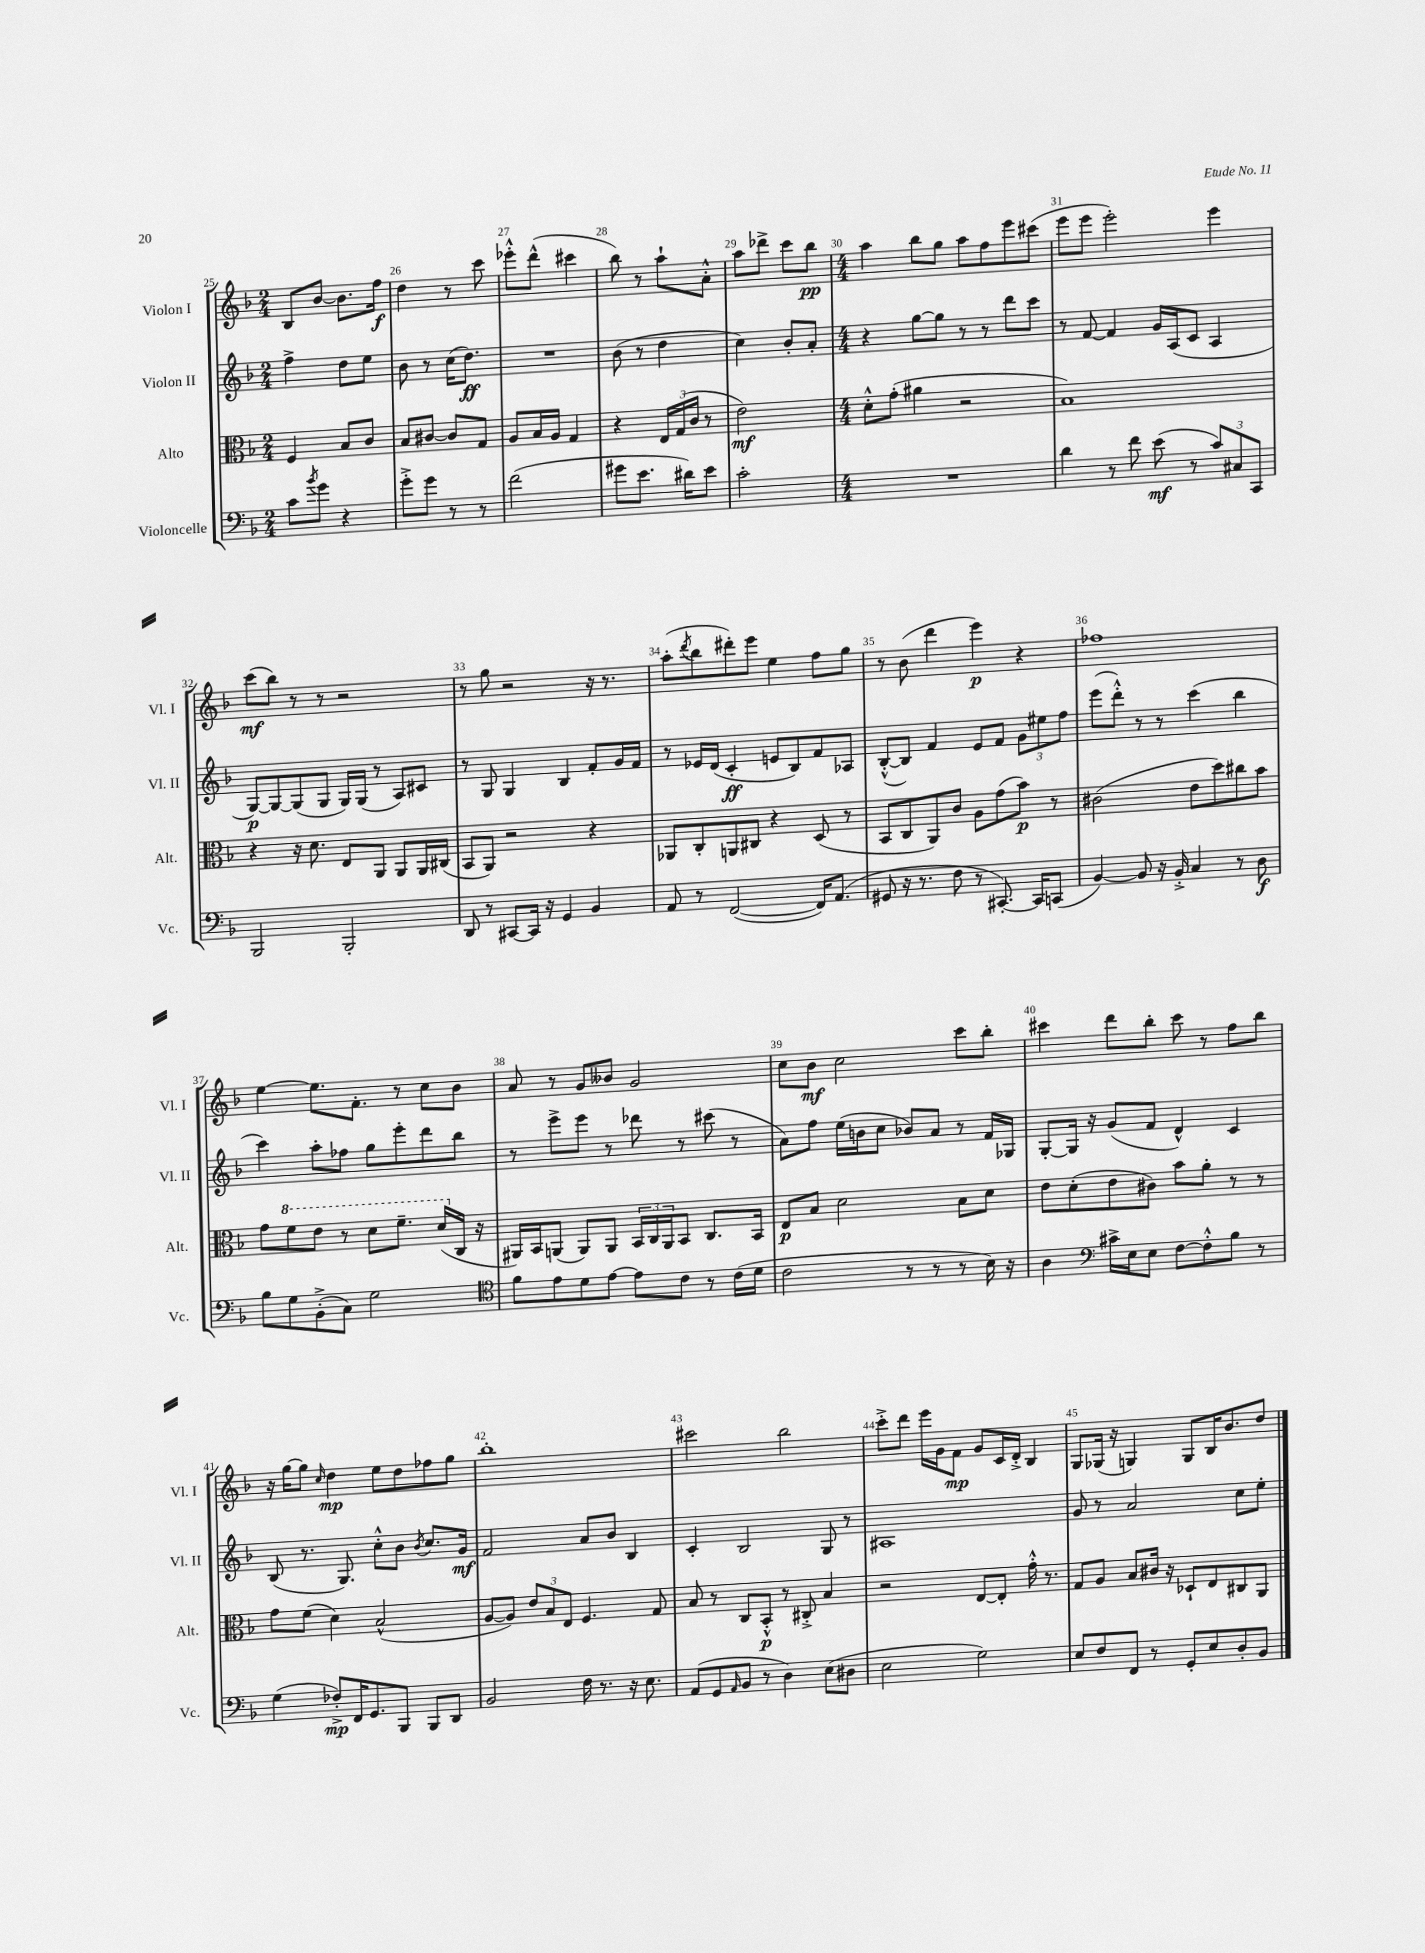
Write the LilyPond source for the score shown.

<<
\new StaffGroup <<
\new Staff = "s0" \with { instrumentName = "Violon I" shortInstrumentName = "Vl. I" } {
    \clef treble \key f \major \numericTimeSignature \time 2/4
    bes8 bes'8~ bes'8. f''16\f |
    d''4 r8 c'''8 |
    ees'''8-.-^ d'''8-^( cis'''4 |
    bes''8) r8 a''8-! a'8-.-^ |
    a''8 des'''8-> c'''8 bes''8\pp |
    \numericTimeSignature \time 4/4 a''4 bes''8 g''8 a''8 f''8 e'''8 cis'''8( |
    e'''8 e'''8 e'''2-.) e'''4 |
    c'''8\mf( bes''8) r8 r8 r2 |
    r8 g''8 r2 r16 r8. |
    a''8-.( \acciaccatura { d'''8 } bes''8 dis'''8-.) e'''8 e''4 f''8 g''8 |
    r8 bes'8( d'''4 e'''4\p) r4 |
    fes''1 |
    e''4~ e''8. f'8.-. r8 c''8 bes'8 |
    a'8 r8 g'8 beses'8 g'2 |
    c''8 bes'8\mf c''2 c'''8 bes''8-. |
    cis'''4 d'''8 bes''8-. cis'''8 r8 f''8 bes''8 |
    r16 g''16~ g''8 \grace { c''16 } d''4\mp e''8 d''8 fes''8 g''8 |
    bes''1-. |
    cis'''2 bes''2 |
    c'''8-.-> d'''8 e'''16 g'16 f'8\mp g'8 c'16 d'16-.-> bes4 |
    g8 ges16( r16 g4) g8 bes16 bes'8. d''8 \bar "|." |
}
\new Staff = "s1" \with { instrumentName = "Violon II" shortInstrumentName = "Vl. II" } {
    \clef treble \key f \major \numericTimeSignature \time 2/4
    f''4-> d''8 e''8 |
    bes'8 r8 c''16( d''8.\ff) |
    R2 |
    bes'8( r8 d''4 |
    c''4) bes'8-. a'8-. |
    \numericTimeSignature \time 4/4 r4 g''8~ g''8 r8 r8 d'''8 c'''8 |
    r8 f'8~ f'4 g'16 a16( c'8 a4 |
    g8~\p) g8~ g8( g8 g16) g16( r8 a8) cis'8 |
    r8 g8 g4 bes4 f'8-. g'16 f'16 |
    r8 ees'16 d'16( c'4-.\ff e'8 bes8) f'8 aes8 |
    bes8~-.-^( bes8) f'4 e'8 f'8 \tuplet 3/2 { g'8 eis''8 f''8 } |
    e'''8( d'''8-.-^) r8 r8 c'''4( bes''4 |
    c'''4) a''8-. fes''8 g''8 e'''8-. d'''8 bes''8 |
    r8 e'''8-> e'''8 r8 des'''8 r8 cis'''8( r8 |
    a'8) f''8 e''16( b'16 c''8 bes'8) a'8 r8 f'16 ges16 |
    g8~-. g16 r16 g'8( f'8 d'4-^) c'4 |
    bes8( r8. g8.) c''8-.-^ bes'8 \acciaccatura { bes'8 } c''8. g'16\mf |
    f'2 a'8 bes'8 bes4 |
    c'4-. bes2 g8 r8 |
    ais1 |
    g'8 r8 a'2 c''8 e''8-. \bar "|." |
}
\new Staff = "s2" \with { instrumentName = "Alto" shortInstrumentName = "Alt." } {
    \clef alto \key f \major \numericTimeSignature \time 2/4
    f4 bes8 c'8 |
    bes8 cis'8~ cis'8 g8 |
    a8 bes16 a16 g4 |
    r4 \tuplet 3/2 { e16 g16( c'16 } r8 |
    e'2\mf) |
    \numericTimeSignature \time 4/4 d'8-.-^ g'8-.( ais'4 r2 |
    bes1) |
    r4 r16 d'8. e8 a,8 a,8 a,16 cis16( |
    bes,8 a,8) r2 r4 |
    aes,8 c8-. a,8 cis8 r4 d8( r8 |
    bes,8 c8 a,8) c'8 a8 g'8( bes'8\p) r8 |
    cis'2( e'8 d''8) cis''8 bes'8 |
    g'8 \ottava #1 f''8 e''8 r8 d''8 f''8.-- d''16( \ottava #0 c16 r16 |
    ais,16) bes,16 a,8( a,8) a,8 \tuplet 3/2 { bes,16 c16 a,16 } bes,8 c8. bes,16 |
    e8\p bes8 d'2 bes8 d'8 |
    e'8 d'8-.( e'8 cis'8) bes'8 a'8-. r8 r8 |
    g'8 f'8( d'4) bes2-^( |
    a8~ a8) \tuplet 3/2 { e'8 bes8 e8 } f4. g8 |
    bes8 r8 c8 bes,8-.-^\p r8 cis8-.-> bes4 |
    r2 e8~ e8-. g'16-.-^ r8. |
    g8 a8 bes8 cis'16 r16 des8-! e8 cis8 a,8 \bar "|." |
}
\new Staff = "s3" \with { instrumentName = "Violoncelle" shortInstrumentName = "Vc." } {
    \clef bass \key f \major \numericTimeSignature \time 2/4
    c'8 \acciaccatura { bes'8 } g'8 r4 |
    g'8-.-> g'8 r8 r8 |
    f'2( |
    gis'8 e'8. dis'16) e'8 |
    c'2-. |
    \numericTimeSignature \time 4/4 R1 |
    d'4 r8 f'8 e'8\mf( r8 \tuplet 3/2 { c'8) cis8 c,8 } |
    bes,,2 bes,,2-. |
    d,8 r8 cis,8~ cis,16 r16 g,4 bes,4 |
    a,8 r8 f,2~( f,16) a,8.( |
    gis,8 r16 r8. f8 r8 cis,8.~-.) cis,16 c,8( |
    bes,4~) bes,8 r16 bes,16-.-> c4 r8 d8\f |
    bes8 g8 bes,8-.->( c8) g2 |
    \clef tenor f'8 e'8 d'8 e'8~ e'8 c'8 r8 c'16( d'16 |
    c'2 r8 r8 r8 bes16) r16 |
    a4 \clef bass cis'16-> e16 e8 f8~ f8-.-^ bes8 r8 |
    g4( fes8-.->\mp) f,16 g,8. bes,,8 bes,,8 d,8 |
    bes,2 f16 r8. r16 e8. |
    a,8( g,8 \grace { a,16 } bes,8 r8 d4) e8( dis8 |
    e2 g2) |
    e8 f8 f,8 r8 g,8-. e8 d8-. bes,8 \bar "|." |
}
>>
>>
\layout { \context { \Score currentBarNumber = #25 \override BarNumber.break-visibility = ##(#f #t #t) barNumberVisibility = #all-bar-numbers-visible } }
